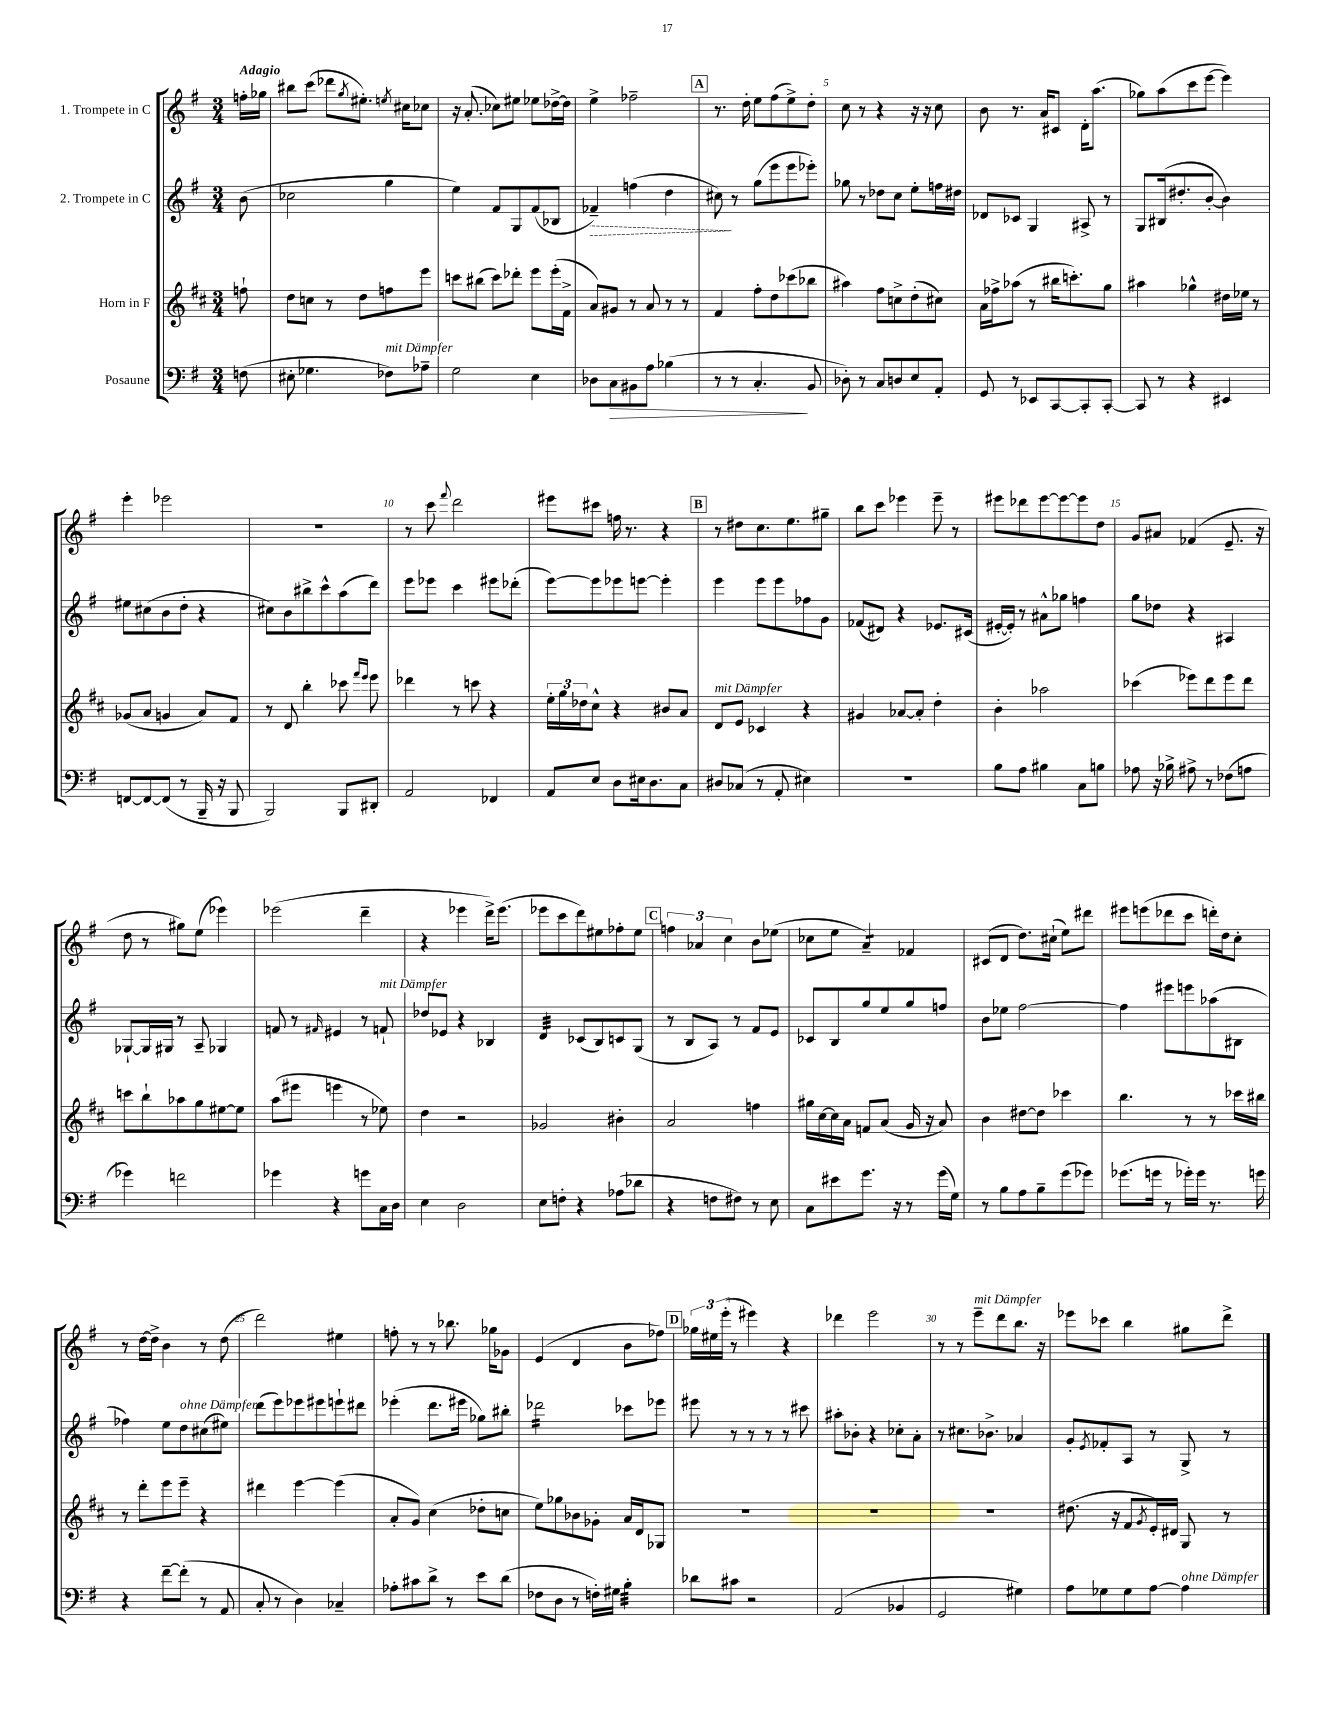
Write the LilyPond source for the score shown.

<<
\new StaffGroup <<
\new Staff = "s0" \with { instrumentName = "1. Trompete in C" } {
    \clef treble \key g \major \numericTimeSignature \time 3/4 \partial 8 \tempo "Adagio"
    f''16-. ges''16 |
    bis''8 c'''8( des'''8 \acciaccatura { g''8 } eis''8.-.) \acciaccatura { e''8 } cis''16 ces''8 |
    r16 a'8.-.( ces''8) eis''8 ees''8 des''16~-> des''16 |
    e''4-> fes''2-- |
    \mark \markup { \box "A" } r8. d''16-. e''8 fis''8( e''8->) d''8-. |
    c''8 r8 r4 r16 r16 c''8 |
    b'8 r8. a'16 cis'8 d'16-. a''8.( |
    ges''8) a''8( c'''8 e'''8~ e'''4) |
    e'''4-. ees'''2 |
    R2. |
    r8 c'''8 \appoggiatura { fis'''8 } d'''2 |
    eis'''8 cis'''8 f''16 r8. r4 |
    \mark \markup { \box "B" } r8 dis''8 c''8. e''8. gis''8-- |
    b''8 c'''8 ees'''4 ees'''8-- r8 |
    eis'''8 des'''8 eis'''8~ eis'''8~ eis'''8 d''8 |
    g'8 ais'8 fes'4( e'8.-- r16 |
    d''8 r8 gis''8) e''8( ees'''4) |
    ees'''2( d'''4-- |
    r4 ees'''4 d'''16->) ees'''8.( |
    ees'''8 c'''8 d'''8) eis''8 fes''8-. eis''8 |
    \mark \markup { \box "C" } \tuplet 3/2 { f''4 aes'4 c''4 } b'8 ees''8( |
    ces''8 e''8 a'4:8--) fes'4 |
    cis'8( d'8 d''8.) cis''16-!( e''8) dis'''8 |
    eis'''8 e'''8( des'''8 c'''8 d'''16-.) d''16 c''8-. |
    r8 d''16~ d''16-> b'4 r8 d''8( |
    d'''2) eis''4 |
    f''8-. r8 r8 bes''8. ges''16 ges'8 |
    e'4( d'4 b'8 fes''8) |
    \mark \markup { \box "D" } \tuplet 3/2 { ges''16 eis''16 e'''16-.( } r8 eis'''4) r4 |
    des'''4 e'''2 |
    r8 r8 e'''8--^\markup { \italic "mit Dämpfer" } d'''8 b''8. r16 |
    ees'''8 ces'''8 b''4 gis''8 d'''8-> \bar "|." |
}
\new Staff = "s1" \with { instrumentName = "2. Trompete in C" } {
    \clef treble \key g \major \numericTimeSignature \time 3/4 \partial 8
    b'8( |
    ces''2 g''4 |
    e''4) fis'8 g8 fis'8( bes8 |
    \once \override Hairpin.style = #'dashed-line fes'4--\>) f''4( d''4 |
    \mark \markup { \box "A" } cis''8\!) r8 g''8( e'''8 e'''8 ees'''8-.) |
    ges''8 r8 des''8 c''8 e''8-. f''16 dis''16 |
    des'8 ces'8 g4 ais8-> r8 |
    g8 bis16( dis''8.-. b'8~-. b'4) |
    eis''8 cis''8( b'8 d''8-. r4 |
    cis''8) b'8 bis''8-> c'''8-^ a''8( d'''8) |
    e'''8 ees'''8 c'''4 eis'''8 des'''8-.( |
    e'''8~) e'''8 ees'''8 e'''8~ e'''4-. |
    \mark \markup { \box "B" } e'''4 e'''8 e'''8 fes''8 g'8 |
    fes'8( dis'8) r4 ees'8. cis'16( |
    eis'16~-. eis'16-.) r8 ais'8-^ ges''8 f''4 |
    g''8 des''8 r4 ais4 |
    ges8~-! ges16 gis16 r8 a8-- ges4 |
    f'8 r8 \grace { fis'16 } eis'4 r8 f'8-!^\markup { \italic "mit Dämpfer" } |
    des''8 ees'8 r4 bes4 |
    d'4:32 ces'8( b8) c'8 g8( |
    \mark \markup { \box "C" } r8 b8 a8) r8 fis'8 e'8 |
    ces'8 b8 g''8 e''8 g''8 f''8 |
    b'8 ees''8 fis''2~ |
    fis''4 eis'''8 e'''8 aes''8( bis8 |
    fes''4) e''8 d''8^\markup { \italic "ohne Dämpfer" } cis''8( eis''8) |
    d'''8( e'''8) ees'''8 eis'''8 e'''8-! dis'''8 |
    ees'''4-.( d'''8. eis'''16 ges''8) bis''8-. |
    des'''2:16 ces'''8 ees'''8 |
    \mark \markup { \box "D" } eis'''8 r8 r8 r8 r8 cis'''8 |
    ais''8-. bes'8-. r4 ces''8-. a'8-. |
    r8 cis''8. bes'8.-> aes'4 |
    g'8-. \acciaccatura { e'8 } fes'8-. a8 r8 g8-> r8 \bar "|." |
}
\new Staff = "s2" \with { instrumentName = "Horn in F" } {
    \clef treble \key d \major \numericTimeSignature \time 3/4 \partial 8
    f''8-! |
    d''8 c''8 r8 d''8 f''8 e'''8 |
    c'''8 bis''8( c'''8) des'''8-. e'''8 e'''16-.( fis'16-> |
    a'8) gis'8 r8 a'8 r8 r8 |
    \mark \markup { \box "A" } fis'4 fis''8-. d''8 ces'''8( bes''8 |
    ais''4) fis''8 c''8-> d''8-.( cis''8) |
    a'16 fes''16-> aes''8( r8 bis''16 c'''8.-.) g''8 |
    ais''4 ges''4-^ dis''16 ees''16 r8 |
    ges'8( a'8 g'4 a'8) fis'8 |
    r8 d'8 b''4-. ces'''8 \grace { fis'''16 e'''16 } e'''8 |
    des'''4 r8 c'''8 r4 |
    \tuplet 3/2 { e''16-. g''16 des''16 } cis''8-^ r4 bis'8 a'8 |
    \mark \markup { \box "B" } d'8^\markup { \italic "mit Dämpfer" } e'8 ces'4 r4 |
    gis'4 aes'8~ aes'8-. d''4-. |
    b'4-. aes''2 |
    ces'''4( ees'''8) d'''8 ees'''8 d'''8 |
    c'''8 b''8-! aes''8 g''8 eis''8~ eis''8 |
    a''8( eis'''8 e'''4 r8 ees''8) |
    d''4 r2 |
    ges'2 bis'4-. |
    \mark \markup { \box "C" } a'2 f''4 |
    gis''16 cis''16~ cis''16 a'16 f'8 a'8( g'16 r16 a'8) |
    b'4 dis''8~ dis''8 ces'''4 |
    b''4. r8 r8 ces'''16 bis''16 |
    r8 d'''8-. e'''8 e'''8-- r4 |
    dis'''4 e'''4~ e'''4( |
    a'8-. g'8) cis''4( des''8-. c''8 |
    e''8) ges''8 bes'8 ges'8-. a'16 d'16 ges8 |
    \mark \markup { \box "D" } R2. |
    R2. |
    R2. |
    dis''8.( r16 fis'8 \acciaccatura { g'8 } e'16-.) dis'16 g8 r8 \bar "|." |
}
\new Staff = "s3" \with { instrumentName = "Posaune" } {
    \clef bass \key g \major \numericTimeSignature \time 3/4 \partial 8
    f8( |
    eis8-. ges4. fes8^\markup { \italic "mit Dämpfer" }) aes8-- |
    g2 e4 |
    des8 c8\> bis,8 a8 bes4( |
    \mark \markup { \box "A" } r8 r8 c4.-.\! b,8 |
    des8-.) r8 c8 d8 e8 a,8-. |
    g,8 r8 ees,8 c,8~ c,8-. c,8~-. |
    c,8 r8 r4 eis,4 |
    f,8~ f,8~ f,8( r8 b,,16-- r16 b,,8 |
    b,,2) b,,8 dis,8-. |
    a,2 fes,4 |
    a,8 e8 d8 eis16 d8. c8 |
    \mark \markup { \box "B" } dis8 ces8( r8 a,8-. eis4) |
    R2. |
    b8 a8 bis4 c8 b8 |
    aes8 r16 bes16-> ais8-> r8 fes8( a8 |
    ges'4) f'2 |
    ges'4 r4 g'8 c16 d16 |
    e4 d2 |
    e8 f8-. r4 aes8( des'8 |
    \mark \markup { \box "C" } r4 f8 fis8) r8 e8 |
    c8 eis'8 g'8. r16 r8 g'16( g16) |
    r8 b8 a8 b8-- g'8( ges'8) |
    ges'8.( g'16 r8 ges'16-.) ges'16 r8. g'16 |
    r4 fis'8~-- fis'8-.( r8 a,8 |
    c8-. r8 d4) ces4-- |
    aes8-. cis'8 d'8-> r8 e'8 d'8( |
    fes8 d8 r8 f16-.) gis16 b4:32-. |
    \mark \markup { \box "D" } des'8 cis'8 r2 |
    a,2( bes,4 |
    g,2 gis4) |
    a8 ges8 ges8 a8~ a4^\markup { \italic "ohne Dämpfer" } \bar "|." |
}
>>
>>
\layout { \context { \Score \override BarNumber.break-visibility = ##(#f #t #t) barNumberVisibility = #(every-nth-bar-number-visible 5) } }
